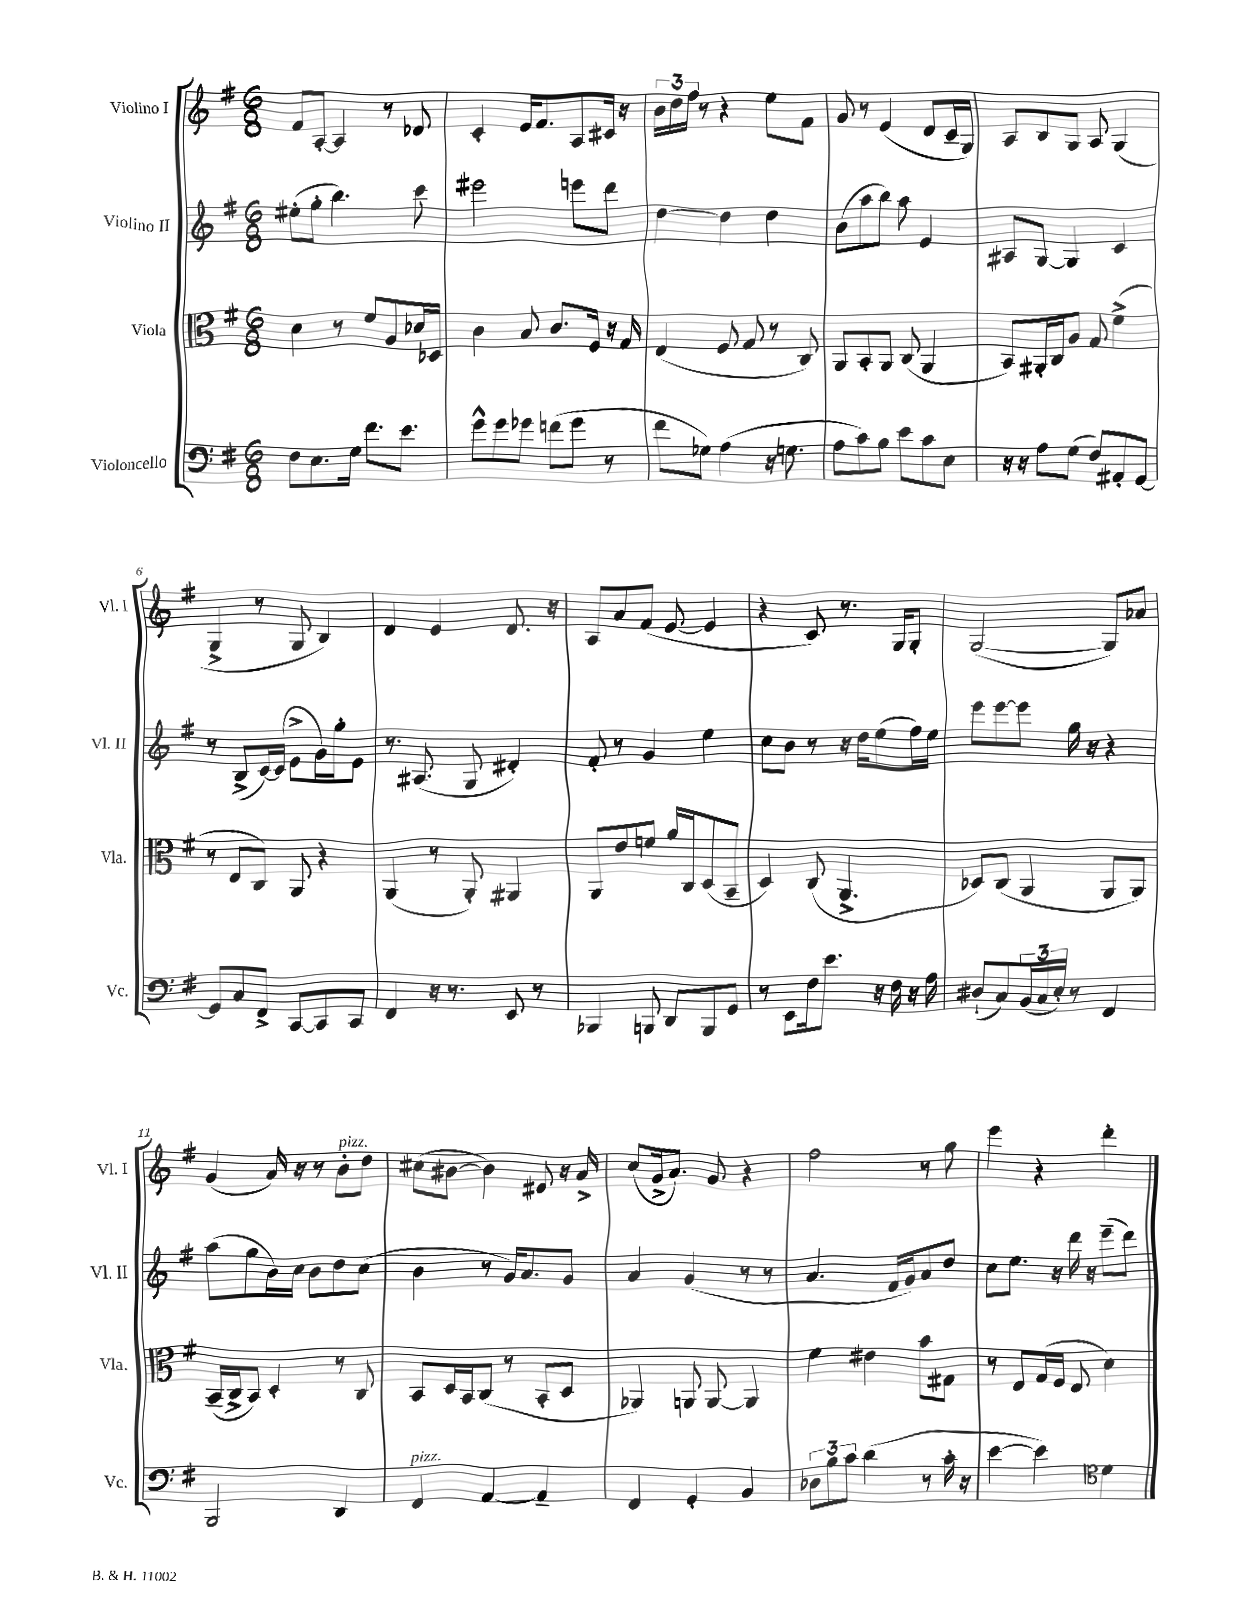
<<
\new StaffGroup <<
\new Staff = "s0" \with { instrumentName = "Violino I" shortInstrumentName = "Vl. I" } {
    \clef treble \key g \major \numericTimeSignature \time 6/8
    fis'8 a8~-. a4 r8 des'8 |
    c'4-. e'16 fis'8. a8 cis'16 r16 |
    \tuplet 3/2 { b'16 d''16 fis''16 } r8 r4 e''8 fis'8 |
    g'8 r8 e'4( d'8 c'16-- g16) |
    a8 b8 g8 a8 g4( |
    g4-> r8 g8 b4) |
    d'4 e'4 d'8. r16 |
    a8 a'8 fis'8( e'8~ e'4 |
    r4 c'8) r8. g16 g8-. |
    g2~( g8) aes'8 |
    g'4( a'16) r16 r8 b'8-.^\markup { \italic "pizz." } d''8 |
    cis''8( bis'8~ bis'4) eis'8 r16 a'16-> |
    c''8( g'16-> a'8.) g'8 r4 |
    fis''2 r8 g''8 |
    e'''4 r4 d'''4-. \bar "|." |
}
\new Staff = "s1" \with { instrumentName = "Violino II" shortInstrumentName = "Vl. II" } {
    \clef treble \key g \major \numericTimeSignature \time 6/8
    eis''8-.( g''8-. b''4.) c'''8 |
    eis'''2 e'''8 d'''8 |
    d''4~ d''4 d''4 |
    b'8( a''8 b''8) a''8 e'4 |
    ais8 g8~ g4 c'4 |
    r8 b8->( c'16~) c'16( e'8-> g'16) g''16-. e'8 |
    r8. ais8.( g8 dis'4-.) |
    fis'8-. r8 g'4 e''4 |
    c''8 b'8 r8 r16 d''16 e''8( fis''16) e''16 |
    e'''8 e'''8~ e'''8 g''16 r16 r4 |
    a''8( g''8 b'16) c''16 b'8 d''8 c''8( |
    b'4 r8 g'16) a'8. g'8 |
    a'4 g'4( r8 r8 |
    a'4. fis'16 g'16) a'8 d''8 |
    c''8 e''8. r16 d'''16 r16 e'''8--( d'''8) \bar "|." |
}
\new Staff = "s2" \with { instrumentName = "Viola" shortInstrumentName = "Vla." } {
    \clef alto \key g \major \numericTimeSignature \time 6/8
    d'4 r8 fis'8 a8 des'16 des16 |
    c'4 b8 c'8. fis16 r16 g16 |
    e4( fis8 g8 r8 c8) |
    a,8 b,8-. a,8 c8( a,4 |
    b,8) ais,16-. c16 a8 g8 fis'4->( |
    r8 e8 c8) a,8 r4 |
    a,4( r8 a,8-.) ais,4 |
    a,8 e'8 f'8 a'16 c16 d8( b,8-- |
    d4) c8( a,4.-> |
    des8) c8( a,4 a,8 a,8) |
    b,16--( c16-> b,8) d4-. r8 c8 |
    b,8 d16 b,16 c8( r8 b,8-. d8 |
    aes,4) a,8 a,8~ a,4 |
    fis'4 eis'4 b'8 gis8 |
    r8 e8 g16( fis16 e8 d'4) \bar "|." |
}
\new Staff = "s3" \with { instrumentName = "Violoncello" shortInstrumentName = "Vc." } {
    \clef bass \key g \major \numericTimeSignature \time 6/8
    fis8 e8. g16 fis'8. e'8. |
    g'8-^ g'8 ges'8 f'8( ges'8 r8 |
    fis'8 ges8) a4( r16 g8. |
    a8 c'8) b8 e'8 c'8 e8 |
    r16 r16 a8 g8( fis8) ais,8-. g,8~ |
    g,8 c8 fis,8-> c,8~ c,8 c,8 |
    fis,4 r16 r8. e,8 r8 |
    bes,,4 b,,8 d,8 b,,8 g,8 |
    r8 e,8 fis16 e'8. r16 fis16 r16 a16 |
    dis8-!( c8) \tuplet 3/2 { b,16( c16 e16-.) } r8 fis,4 |
    b,,2 d,4 |
    fis,4^\markup { \italic "pizz." } a,4~ a,4-- |
    fis,4 g,4-. b,4 |
    \tuplet 3/2 { des8 b8 c'8 } d'4( r8 c'16-. r16 |
    e'4~ e'4) \clef tenor d'4 \bar "|." |
}
>>
>>
